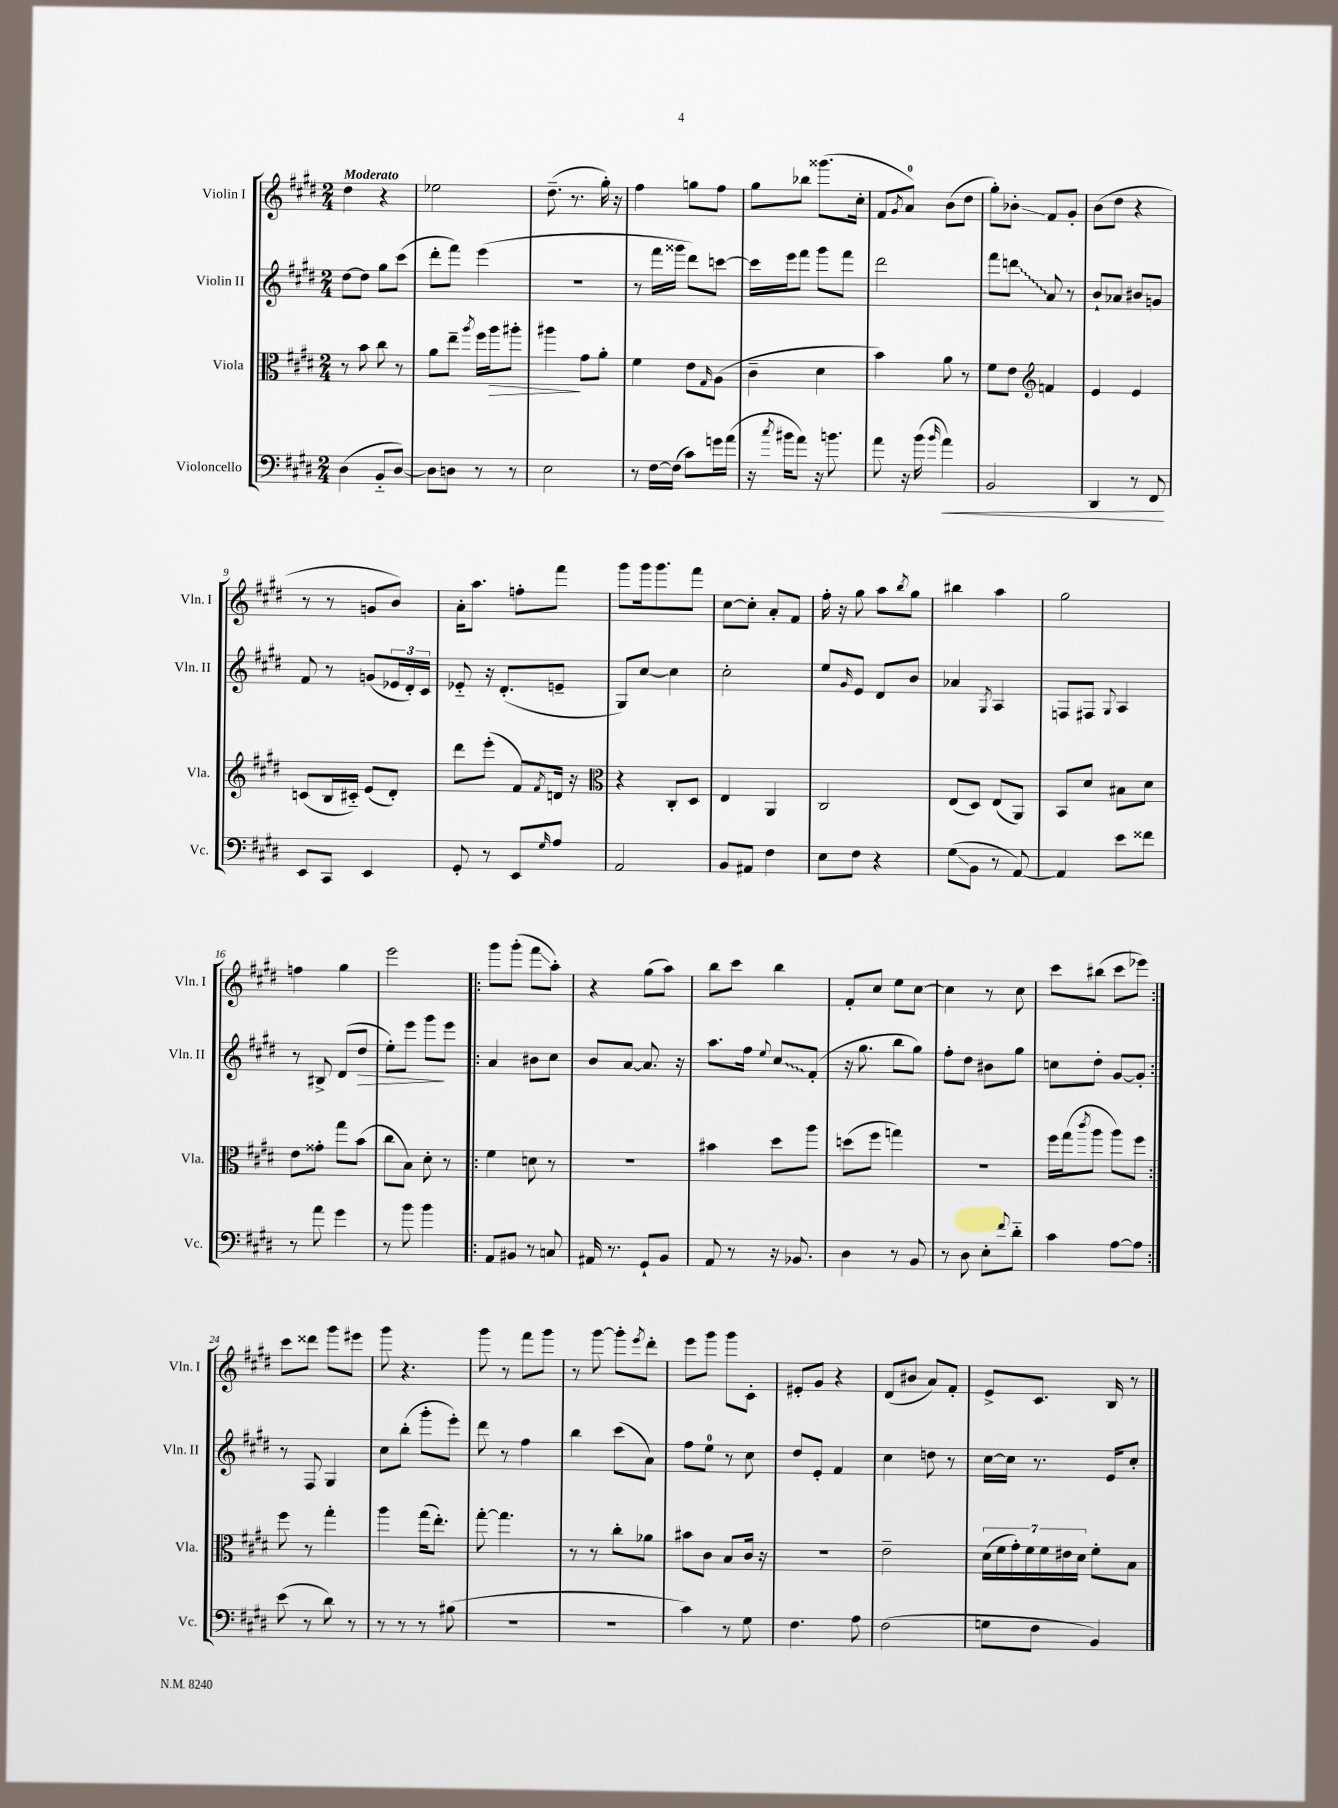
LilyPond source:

<<
\new StaffGroup <<
\new Staff = "s0" \with { instrumentName = "Violin I" shortInstrumentName = "Vln. I" } {
    \clef treble \key e \major \numericTimeSignature \time 2/4 \tempo "Moderato"
    dis''4 r4 |
    ees''2 |
    dis''8.--( r8. gis''16-.) r16 |
    fis''4 g''8 fis''8 |
    gis''8 bes''8 gisis'''8.( cis''16-. |
    fis'8 \acciaccatura { gis'8 } a'8-0) b'8( dis''8 |
    gis''8-.) bes'8-.\glissando fis'8 gis'8-. |
    b'8( dis''8 r4 |
    r8 r8 g'8 b'8) |
    a'16-. a''8. f''8-. fis'''8 |
    gis'''8 gis'''16 gis'''8. fis'''8 |
    cis''8~ cis''8-. a'8-. fis'8 |
    fis''16-. r16 gis''8 a''8 \acciaccatura { b''8 } gis''8 |
    bis''4 a''4 |
    gis''2 |
    f''4 gis''4 |
    e'''2 |
    \repeat volta 2 { gis'''8 gis'''8-.( fis'''8\glissando a''8-.) |
    r4 gis''8( a''8) |
    b''8 cis'''8 b''4 |
    fis'8-. cis''8 e''8 cis''8~ |
    cis''4 r8 cis''8 |
    cis'''8 bis''8( cis'''8 ees'''8) | }
    cis'''8 disis'''8 gis'''8 eis'''8 |
    gis'''8 r4. |
    gis'''8 r8 fis'''8 gis'''8 |
    r8 gis'''8~ gis'''8-. \acciaccatura { e'''8 } dis'''8-. |
    e'''8 gis'''8 gis'''8 cis'8-. |
    eis'8-. gis'8 r4 |
    dis'8( bis'8 a'8) fis'8-. |
    e'8-> cis'8. b16 r8 \bar "|." |
}
\new Staff = "s1" \with { instrumentName = "Violin II" shortInstrumentName = "Vln. II" } {
    \clef treble \key e \major \numericTimeSignature \time 2/4
    dis''8~ dis''8 gis''8 cis'''8( |
    dis'''8-. fis'''8) e'''4( |
    r2 |
    r8 fis'''16 gisis'''16 dis'''8) c'''8~ |
    c'''16 e'''16 fis'''8 gis'''8 fis'''8 |
    dis'''2 |
    fis'''8 \once \override Glissando.style = #'zigzag d'''8\glissando a'8 r8 |
    b'8-! aes'8 bis'8 g'8 |
    fis'8 r8 g'8( \tuplet 3/2 { ees'16 dis'16-.) cis'16 } |
    ees'8-_ r16 dis'8.-.( e'8-- |
    gis8) cis''8~ cis''4 |
    cis''2-. |
    e''8 \grace { gis'16 } e'8 dis'8 b'8 |
    aes'4 \acciaccatura { gis8 } a4 |
    f8 fis8 \appoggiatura { gis8 } a4 |
    r8 bis8-> dis'8( dis''8\> |
    e''8-.) e'''8 gis'''8\! e'''8 |
    \repeat volta 2 { a'4 bis'8 cis''8 |
    b'8 a'8~ a'8. r16 |
    a''8. fis''16 \appoggiatura { e''8 } \once \override Glissando.style = #'zigzag cis''8\glissando fis'8-.( |
    r16 gis''8. b''8 gis''8) |
    fis''8-. dis''8 bis'8 gis''8 |
    c''8 dis''8-. gis'8~ gis'8-. | }
    r8 fis8 gis4 |
    cis''8 b''8-.( gis'''8-. e'''8-.) |
    dis'''8 r8 fis''4 |
    b''4 cis'''8( a'8) |
    fis''8 e''8-0 r8 cis''8 |
    dis''8 e'8-. fis'4 |
    cis''4 d''8 r8 |
    cis''16~ cis''16 r8. e'16 cis''8-. \bar "|." |
}
\new Staff = "s2" \with { instrumentName = "Viola" shortInstrumentName = "Vla." } {
    \clef alto \key e \major \numericTimeSignature \time 2/4
    r8 b'8 cis''8 r8 |
    a'8 e''8-- \acciaccatura { a''8 } fis''16 a''16\> ais''8-. |
    ais''4\! gis'8 a'8-. |
    fis'4 e'8 \grace { gis16 } a8( |
    cis'4-- dis'4 |
    b'4) a'8 r8 |
    fis'8 e'8 \clef treble f'4 |
    e'4 e'4 |
    c'8( b16 cis'16-_) e'8( dis'8-.) |
    dis'''8 e'''8-.( fis'8) \acciaccatura { fis'8 } d'16 r16 |
    \clef alto r4 cis8-. dis8 |
    e4 a,4 |
    cis2 |
    e8( dis8) e8( a,8) |
    b,8 dis'8 bis8 dis'8 |
    e'8 gisis'8-. gis''8 b'8( |
    cis''8 b8) dis'8-. r8 |
    \repeat volta 2 { fis'4 d'8 r8 |
    R2 |
    bis'4 dis''8 a''8 |
    d''8( fis''8 g''4) |
    R2 |
    fis''16 gis''16( \acciaccatura { cis'''8 } a''8 a''8) fis''8 | }
    fis''8 r8 gis''4-. |
    a''4 gis''16( e''8.-.) |
    gis''8~-. gis''4. |
    r8 r8 cis''8-. aes'8 |
    bis'8 cis'8 b8 cis'16 r16 |
    R2 |
    e'2-- |
    \tuplet 7/4 { dis'16( fis'16 gis'16-.) fis'16 fis'16 eis'16 dis'16 } fis'8-. b8 \bar "|." |
}
\new Staff = "s3" \with { instrumentName = "Violoncello" shortInstrumentName = "Vc." } {
    \clef bass \key e \major \numericTimeSignature \time 2/4
    dis4( b,8-_ dis8~) |
    dis8 d8 r8 r8 |
    e2 |
    r8 fis16~ fis16( cis'8) g'16 a'16( |
    r16 \acciaccatura { cis''8 } bis'16 a'8) r16 b'8. |
    a'8 r16 b'16( \grace { b'16 } a'4\<) |
    b,2 |
    dis,4 r8 fis,8\! |
    e,8 cis,8 e,4 |
    gis,8-. r8 e,8 \grace { gis16 } a8 |
    a,2 |
    b,8 ais,8 fis4 |
    e8 fis8 r4 |
    gis8\glissando( b,8 r8 a,8~) |
    a,4 e'8 fisis'8 |
    r8 a'8 gis'4 |
    r8 b'8 b'4 |
    \repeat volta 2 { a,8 bis,8 r8 c8 |
    ais,16 r8. gis,8-! b,8 |
    a,8 r8 r16 bes,8. |
    dis4 r8 b,8 |
    r8 dis8 e8-. \appoggiatura { fis'8 } dis'8-_ |
    cis'4 a8~ a8 | }
    e'8( r8 dis'8) r8 |
    r8 r8 r8 bis8( |
    R2 |
    r2 |
    cis'4) r8 gis8 |
    fis4. a8 |
    fis2( |
    g8 fis8 b,4) \bar "|." |
}
>>
>>
